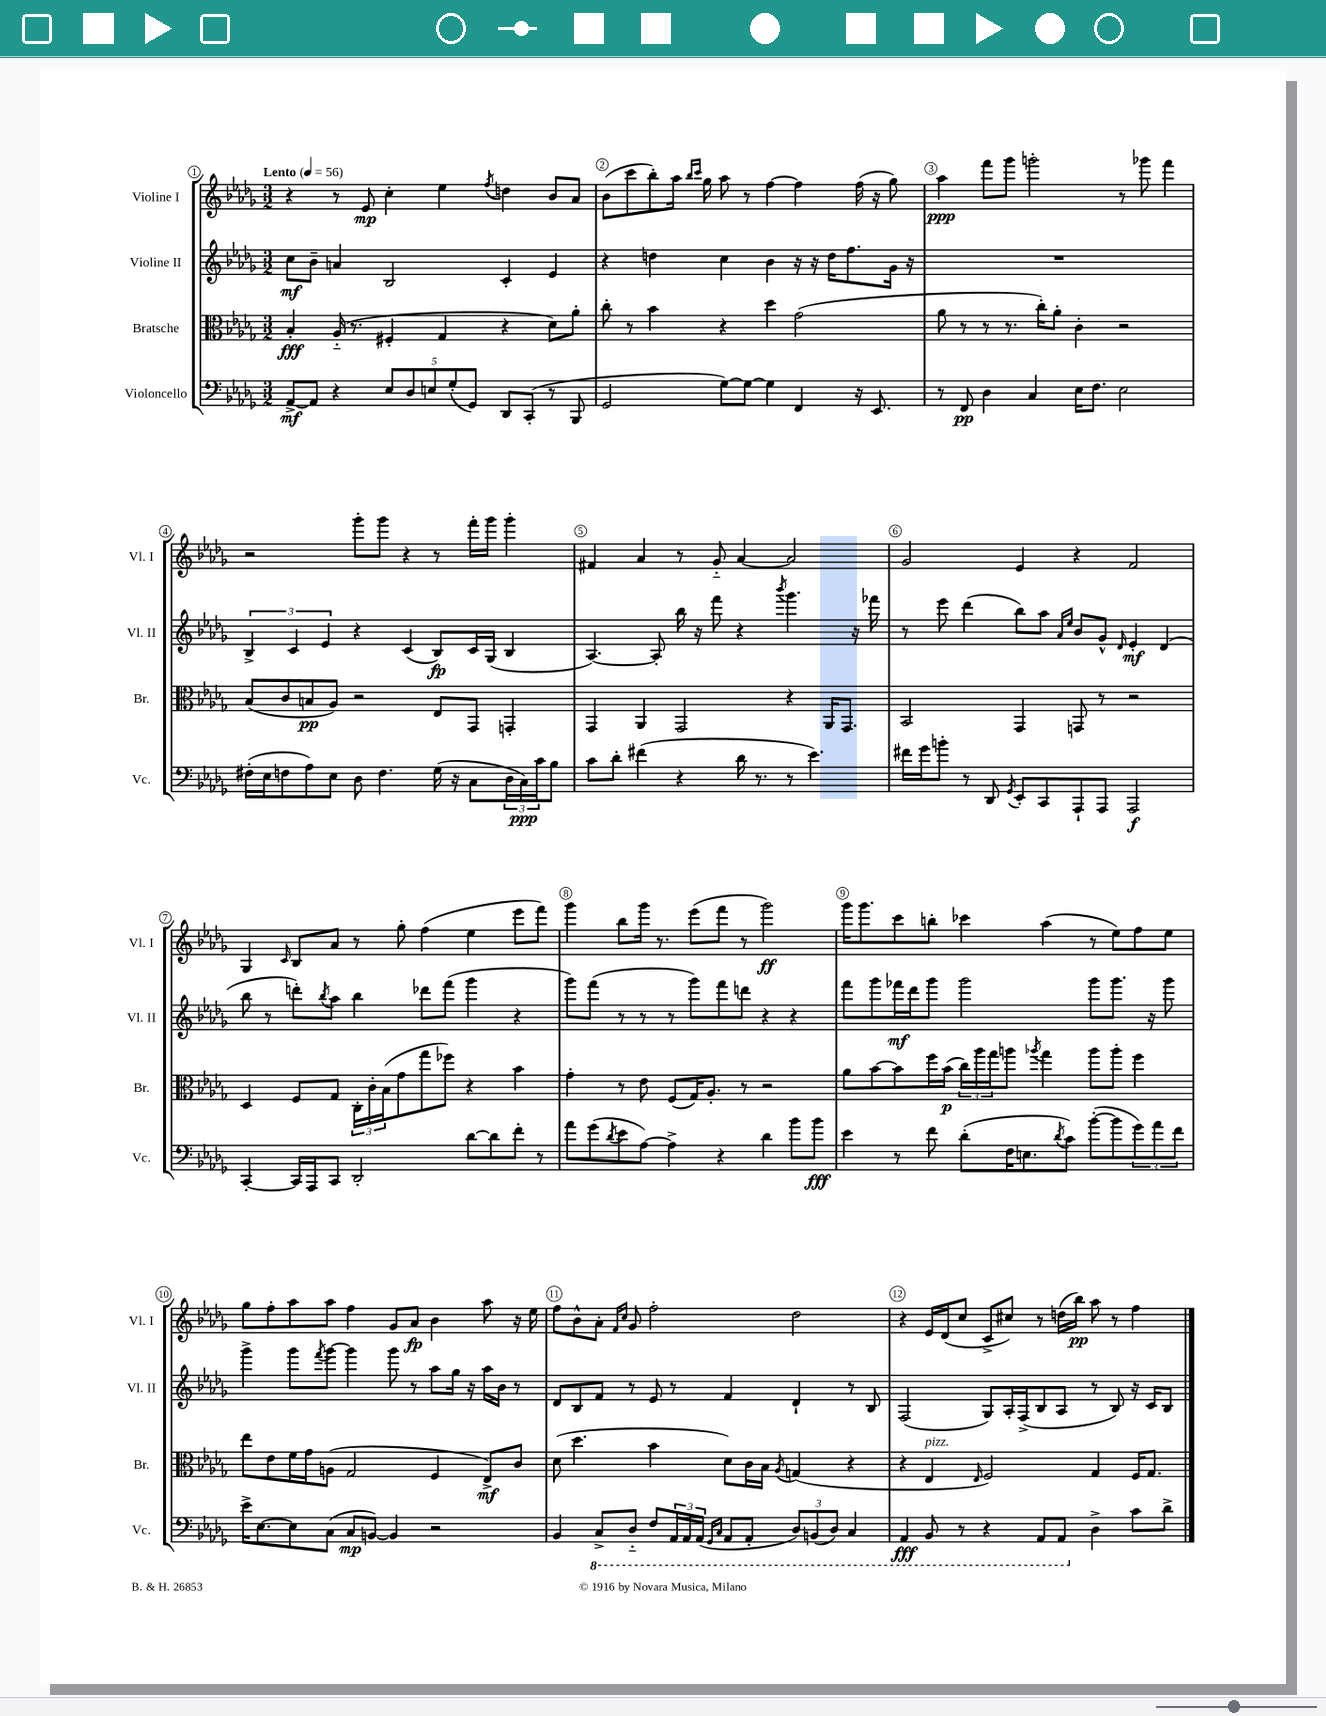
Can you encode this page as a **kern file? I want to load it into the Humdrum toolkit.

**kern	**kern	**kern	**kern
*staff4	*staff3	*staff2	*staff1
*clefF4	*clefC3	*clefG2	*clefG2
*k[b-e-a-d-g-]	*k[b-e-a-d-g-]	*k[b-e-a-d-g-]	*k[b-e-a-d-g-]
*M3/2	*M3/2	*M3/2	*M3/2
*MM56	*MM56	*MM56	*MM56
[8AA-^/L	4B-'/	8cc\L	4r
8AA-/]J	.	8b-~\J	.
4r	(16A-'~/	4a/	8r
.	8.r	.	.
.	.	.	8e-/
10E-/L	4F#'/	2B-/	4cc'\
10D-/	.	.	.
10E/	.	.	.
.	4G-/	.	4ee-\
(10G-'/	.	.	.
10GG-/J)	.	.	.
.	.	.	8qff/
8DD-/L	4r	4c'/	4dd\
(8CC'/J	.	.	.
8r	8d-\L)	4e-/	8b-/L
8BBB-/	8a-'\J	.	8a-/J
=	=	=	=
2GG-/	8cc'\	4r	(8b-\L
.	8r	.	8ccc\
.	4b-\	4dd\	8bb-'\)
.	.	.	16aa-\Jk
.	.	.	16qqbb-/LL
.	.	.	16qqccc/JJ
.	.	.	16gg-\
[8G-\L)	4r	4cc\	8aa-\
8G-\_J	.	.	8r
4G-\]	4dd-\	4b-\	[4ff\
4FF/	(2g-\	16r	4ff\]
.	.	16r	.
.	.	16dd\LK	.
.	.	8.ff\	.
16r	.	.	(16ff\
8.EE-/	.	.	16r
.	.	16g-\Jk	8gg-\)
.	.	16r	.
=	=	=	=
8r	8a-\	1.r	4aa-\
8FF/	8r	.	.
4D-\	8r	.	8fff\L
.	8.r	.	8ggg-\J
4C/	.	.	2ggg'\
.	16cc'\LK)	.	.
.	8a-'\J	.	.
16E-\LK	4c'\	.	.
8.F\J	.	.	.
2E-\	2r	.	8r
.	.	.	8ggg-\
.	.	.	4fff\
=	=	=	=
(16F#'\LL	(8B-/L	6B-^/	2r
16E-\J	.	.	.
8F\	8c/	.	.
.	.	6c/	.
8A-\)	8B/	.	.
.	.	6e-/	.
8E-\J	8A-/J)	.	.
8D-\	2r	4r	8ggg-'\L
4.F\	.	.	8ggg-\J
.	.	(4c/	4r
(16G-\	8E-/L	8B-/L)	8r
16r	.	.	.
8C\L	8GG-/J	16c/L	16fff'\LL
.	.	(16G-/JJ	16ggg-\JJ
24D-\L	4GG'/	4B-/	4ggg-'\
24C\)	.	.	.
24c\J	.	.	.
8B-\J	.	.	.
=	=	=	=
8c\L	4GG-/	[4.A-/)	4f#/
8d-'\J	.	.	.
(4f#\	4AA-/	.	4a-/
.	.	8A-'/]	.
4r	2GG-/	16bb-\	8r
.	.	16r	.
.	.	8fff\	8g-'~/
16d-\	.	4r	[4a-/
8.r	.	.	.
.	.	8qbbb-/	.
8r	4r	4.ggg-\	2a-/]
4.e-\)	.	.	.
.	16AA-/LK	.	.
.	8.GG-/J	.	.
.	.	16r	.
.	.	16fff-\	.
=	=	=	=
16f#\LL	2BB-/	8r	2g-/
16g-\J	.	.	.
8b'\J	.	8eee-\	.
8r	.	(4ddd-\	.
8DD-/	.	.	.
8qGG-/	.	.	.
8EE-'/L	4GG-/	8bb-\L)	4e-/
8CC/	.	8aa-\J	.
.	.	16qqa-/LL	.
.	.	16qqee-/JJ	.
8AAA-`/	8GG/	8b-/L	4r
8AAA-/J	8r	8g-^^/J	.
.	.	16qqd-/	.
2AAA-/	2r	4e-'/	2f/
.	.	(4d-/	.
=	=	=	=
[4CC'/	4D-/	8bb-\	4G-/
.	.	8r	.
.	.	.	16qqc/
16CC/]LL	8F/L	8ddd'\L)	8B-/L
16AAA-/J	.	.	.
.	.	8qbb-/	.
8CC/J	8G-/J	8aa-\J	8a-/J
2DD-'/	24C'\LL	4bb-\	8r
.	24c'\	.	.
.	(24B-\J	.	.
.	8g-\	.	8gg-'\
.	8gg-\	8ddd-\L	(4ff\
.	8ff-\J)	(8fff\J	.
[8d-\L	4r	4ggg-\	4ee-\
8d-\]	.	.	.
8f'\J	4b-\	4r	8eee-\L
8r	.	.	8fff\J)
=	=	=	=
8a-\L	4g-'\	8ggg-\L)	4ggg-\
(8g-\	.	(8fff\J	.
8qd-/	.	.	.
8e-\	8r	8r	8bb-\L
[8A-\J)	8e-\	8r	16ggg-\Jk
.	.	.	8.r
4A-^\]	(8F/L	8r	.
.	16G-/K)	8ggg-\L)	(8eee-\L
.	8.A-'/J	.	.
4r	.	8fff\	8fff\J
.	8r	8ddd\J	8r
4d-\	2r	4r	2ggg-\)
8b-\L	.	4r	.
8b-\J	.	.	.
=	=	=	=
4e-\	8a-\L	8fff\L	16ggg-\LK
.	.	.	8.ggg-\
.	[8b-\	8ggg-\	.
8r	8b-\]	16fff-\L	8ccc\
.	.	16ddd-\J	.
8f\	16ff\L	8ggg-\J	8bb'\J
.	(16b-\JJ	.	.
(8d-'\L	24cc\LL)	2ggg-\	4ccc-\
.	24aa-\	.	.
.	24gg-\J	.	.
16F\K	8aa\J	.	.
8.E\	.	.	.
.	8qaa-/	.	.
.	4gg-\	.	(4aa-\
8qd-/	.	.	.
8c\J)	.	.	.
([8b-'\L	8aa-\L	8ggg-\L	8r
8b-\]	8aa-'\J	8.ggg-\J	8ee-\L)
12g-\)	4ff\	.	8ff\
.	.	16r	.
12a-\	.	.	.
.	.	8ggg-\	8ee-\J
12f\J	.	.	.
=	=	=	=
16e-^\LK	8ee-\L	4ggg-^\	8gg-\L
[8.E-\	.	.	.
.	8e-\	.	8ff'\
8E-\]	16f\L	8ggg-\L	8aa-\
.	16g-\J	.	.
.	.	8qfff/	.
(8C\J	(8A\J	[8ggg-\J	8aa-\J
8C/L	2G-/	4ggg-\]	4ff\
[8BB/J)	.	.	.
4BB/]	.	8ggg-\	8g-/L
.	.	8r	8a-/J
2r	4F/	8aa-\L	4b-\
.	.	16gg-\Jk	.
.	.	16r	.
.	8E-^/L)	16aa-\LL	8aa-\
.	.	16b-\JJ	.
.	8c/J	8r	16r
.	.	.	16ee-\
=	=	=	=
4BB-/	(8d-\	8d-/L	8ff\L
.	4.dd-\	8B-/	8b-^^\
8CC^/L	.	8f/J	8a-'\J
.	.	.	16qqf/LL
.	.	.	16qqcc/JJ
8DD-'~/J	.	8r	8g-/
8FF/L	4b-\	8e-/	2ff'\
24AAA-/L	.	8r	.
24AAA-/	.	.	.
(24AAA-/JJ	.	.	.
16qqGGG-/LL	.	.	.
16qqCC/JJ	.	.	.
8AAA-/L	8d-\L)	4f/	.
8AAA-'/J	16c\L	.	.
.	16B-\JJ	.	.
.	8qA-/	.	.
12DD-/L)	(4G/	4d-`/	2dd-\
(12BBB/	.	.	.
12DD-/J)	.	.	.
4CC/	4r	8r	.
.	.	8B-/	.
=	=	=	=
4AAA-/	4r	(2F/	4r
8BBB-/	4E-/	.	16e-/LL
.	.	.	(16d-/J
8r	.	.	8cc/J
.	16qqE-/	.	.
4r	2F/)	8G-/L)	8c^/L
.	.	16A-'/L	8cc#/J)
.	.	(16F^/J	.
8AAA-/L	.	8B-/	8r
8AAA-/J	.	8A-/J	(16dd\LL
.	.	.	16bb-\JJ)
4D-^\	4G-/	8r	8aa-\
.	.	8B-/)	8r
8c\L	16F/LK	16r	4ff\
.	8.G-/J	16c/LK	.
8d-^\J	.	8B-/J	.
==	==	==	==
*-	*-	*-	*-
